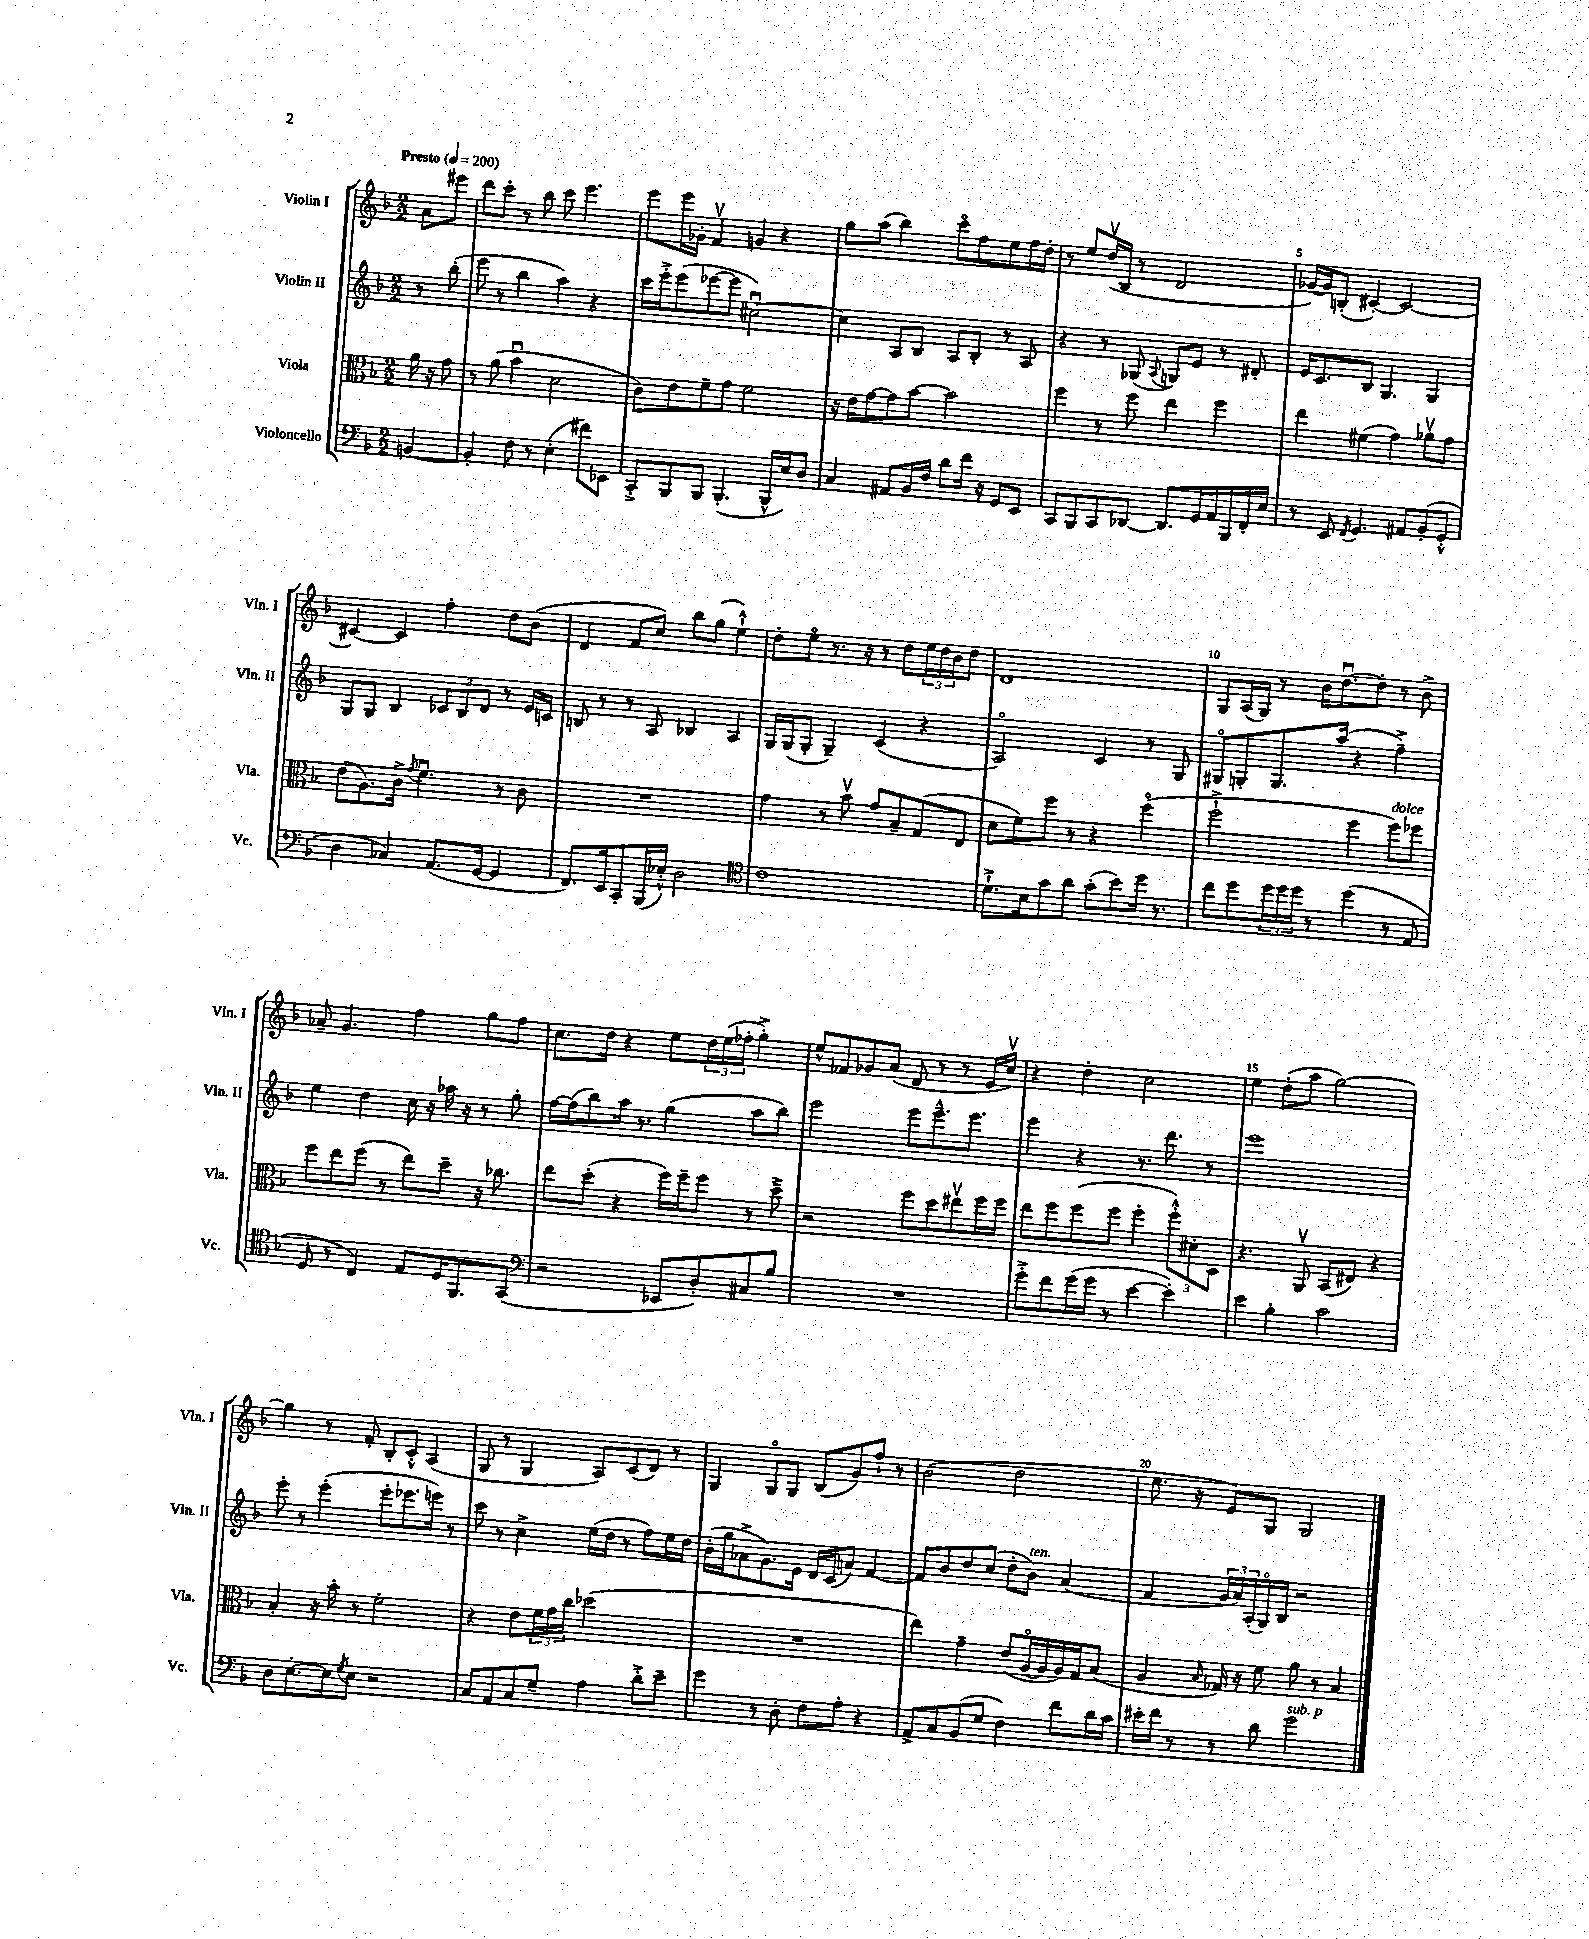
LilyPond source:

<<
\new StaffGroup <<
\new Staff = "s0" \with { instrumentName = "Violin I" shortInstrumentName = "Vln. I" } {
    \clef treble \key f \major \numericTimeSignature \time 2/2 \partial 4 \tempo "Presto" 4 = 200
    a'8 eis'''8 |
    d'''8 c'''8-. r8 bes''8 c'''8 e'''4. |
    e'''8 e'''16 ges'16-. f'4\upbow g'4 r4 |
    g''8 a''8( bes''4) c'''8\flageolet f''8 e''8 f''16 d''16-. |
    r8 e''8 d''16\upbow( bes16 r8 d'2 |
    ges'16~) ges'16 b8-.( cis'4~-.) cis'2~ |
    cis'4~ cis'4 f''4-. d''8 bes'8( |
    d'4 f'8 c''8) bes''8 g''8( e''4-!-^) |
    d''8-. e''8\flageolet r8. r16 r8 d''8 \tuplet 3/2 { e''16 d''16 bes'16 } d''8 |
    d'1 |
    g8 a16( g16) r8 bes'16 d''8.~\downbow d''8-. r8 bes'8-> |
    aes'8-- g'4. f''4 g''8 f''8 |
    c''8. d''16 r4 e''8 \tuplet 3/2 { d''16 e''16( fes''16-. } g''4-.->) |
    e''8-^ fes'8 ges'8 a'8( d'8 r8 r8 e'16 c''16\upbow) |
    r4 d''4-. c''2 |
    e''4 d''8-.( a''8 g''2~) |
    g''4 r8 f'8-. bes8-. c'8-.-^ a4( |
    g8 r8 g4 a8) c'8( d'8) r8 |
    g4 g8\flageolet g8 bes8( g'8) f''8-! r8 |
    bes'2( d''2 |
    e''8. r16 e'8) g8 g2 \bar "|." |
}
\new Staff = "s1" \with { instrumentName = "Violin II" shortInstrumentName = "Vln. II" } {
    \clef treble \key f \major \numericTimeSignature \time 2/2 \partial 4
    r8 bes''8-.( |
    e'''8 r8 bes''4 a''4) r4 |
    c'''16 e'''16-.-> e'''8( ees'''8~ ees'''8 cis''2~\downbow) |
    cis''4 a8 bes8 a8 bes8-. r8 a8 |
    r4 r8 ges8( \appoggiatura { a8 } g8) e'8 r8 dis'8-. |
    e'16 c'8. bes8 g4. g4 |
    g8 g8 bes4 \tuplet 3/2 { ces'8 bes8 d'8 } r8 e'16 c'16 |
    b8 r8 r8 a8 bes4 a4 |
    g16 g16( g8-. g4--) c'4( r4 |
    a2\flageolet) c'4 r8 g8 |
    gis8\flageolet g8-. g8. a''16( r4 f''4--->) |
    e''4 d''4 c''16 r16 aes''16 r16 r8 g''8-. |
    f''16~ f''16( bes''8) a''16 r8. g''4( a''8 bes''8) |
    e'''2 e'''8 e'''8.---^ e'''8. |
    e'''4 r4 r8. d'''8. r8 |
    e'''1 |
    e'''8-. r8 e'''4-.( e'''8-. ees'''8. e'''16) r8 |
    c'''8 r8 c''4-> e''16( d''16 r8 f''8) e''16 d''16 |
    bes'16-.( g''16 aes'8-> g'8.) e'16 d'16 c'16( a'8) f'4~ |
    f'8 bes'8 d''8 c''8( d''8-. bes'8^\markup { \italic "ten." }) a'4( |
    f'4 \tuplet 3/2 { g'16 a'16) a16-.( } g16\flageolet) bes16 r2 \bar "|." |
}
\new Staff = "s2" \with { instrumentName = "Viola" shortInstrumentName = "Vla." } {
    \clef alto \key f \major \numericTimeSignature \time 2/2 \partial 4
    a'16 r16 g'8 |
    r8 a'8( bes'4\downbow d'2 |
    c'8) e'8 f'8-- g'8 f'2 |
    r16 e'16 g'8~ g'8 bes'8~ bes'2 |
    f''4 r8 f''8 e''4 f''4 |
    e''4 fis'4( g'4) aes'8\upbow g'8 |
    e'8( a8.) c'16-> \acciaccatura { g'8 } f'4.\downbow r8 c'8 |
    R1 |
    g'4 r8 bes'8\upbow g'8 bes8-- g8( e8 |
    d'8 f'8) f''8 r8 r4 f''4\flageolet( |
    f''2-!-> f''4 f''8^\markup { \italic "dolce" }) fes''8 |
    f''8 e''8 f''8( r8 e''8) d''8-- r16 ces''8. |
    e''8 d''8-.( r4 f''16) f''16-- f''8 r8 d''8---> |
    r2 f''8 d''8 eis''8\upbow f''16 f''16 |
    e''8 f''8 f''8( f''8 f''4-. \tuplet 3/2 { f''8-.-^) dis'8-. d8 } |
    r4. a,8\upbow bes,8( eis8) r4 |
    bes4-. r16 bes'16-. r8 f'2-. |
    r4 e'8 \tuplet 3/2 { f'16 g'16 c''16 } des''2( |
    R1 |
    e''4) g'4-- e'8( a16~\flageolet a16 a16) g16 bes8( |
    a4 \grace { bes16 } ges16) r16 f'8 a'8 r8 bes4 \bar "|." |
}
\new Staff = "s3" \with { instrumentName = "Violoncello" shortInstrumentName = "Vc." } {
    \clef bass \key f \major \numericTimeSignature \time 2/2 \partial 4
    b,4~ |
    b,4-. f8 r8 e4-.( fis'8) ees,8 |
    c,8-.-> bes,,8 bes,,8 bes,,4.-.( bes,,16-^ e16) d8 |
    c4 ais,8 bes,16 f16 d'8 f'16 r16 g,8 e,8 |
    c,8 bes,,8 c,8 des,8~ des,8. g,16 a,16 bes,,16 f,16-. e16 |
    r8 e,8 \acciaccatura { f,8 } g,4. ais,8 bes,8-.( g,8-.-^ |
    d4 ces4) a,8.( g,16~ g,4 |
    f,8.) e,16 c,8-. bes,,16( ees16-.-^) d2 |
    \clef tenor c'1 |
    d'8.-!-> bes16 g'8 a'8 g'8-.( bes'8) d''16 r8. |
    c''8 d''8 \tuplet 3/2 { d''16 d''16 d''16 } r8 d''4( r8 e8 |
    d8 r8 c4) e8 d16 f,8. g,8( |
    \clef bass r2 ees,8 d8-.) cis8 bes8 |
    R1 |
    g'8-.-> f'8 g'16( g'16 r8 e'4~ e'4-.) |
    e'4 bes4-. c'2 |
    d8 e8.~-. e16 \acciaccatura { g8 } e8 r2 |
    c8 a,8 c8 g8-- a4 d'8-.-> e'8-- |
    g'4 r8 d8-. f8 a8-. r4 |
    a,8-> c8 bes,8( g8 f4) f'8 d'16 c'16 |
    eis'16-. f'16 r8 r8 d'8 g'2^\markup { \italic "sub. p" } \bar "|." |
}
>>
>>
\layout { \context { \Score \override BarNumber.break-visibility = ##(#f #t #t) barNumberVisibility = #(every-nth-bar-number-visible 5) } }
